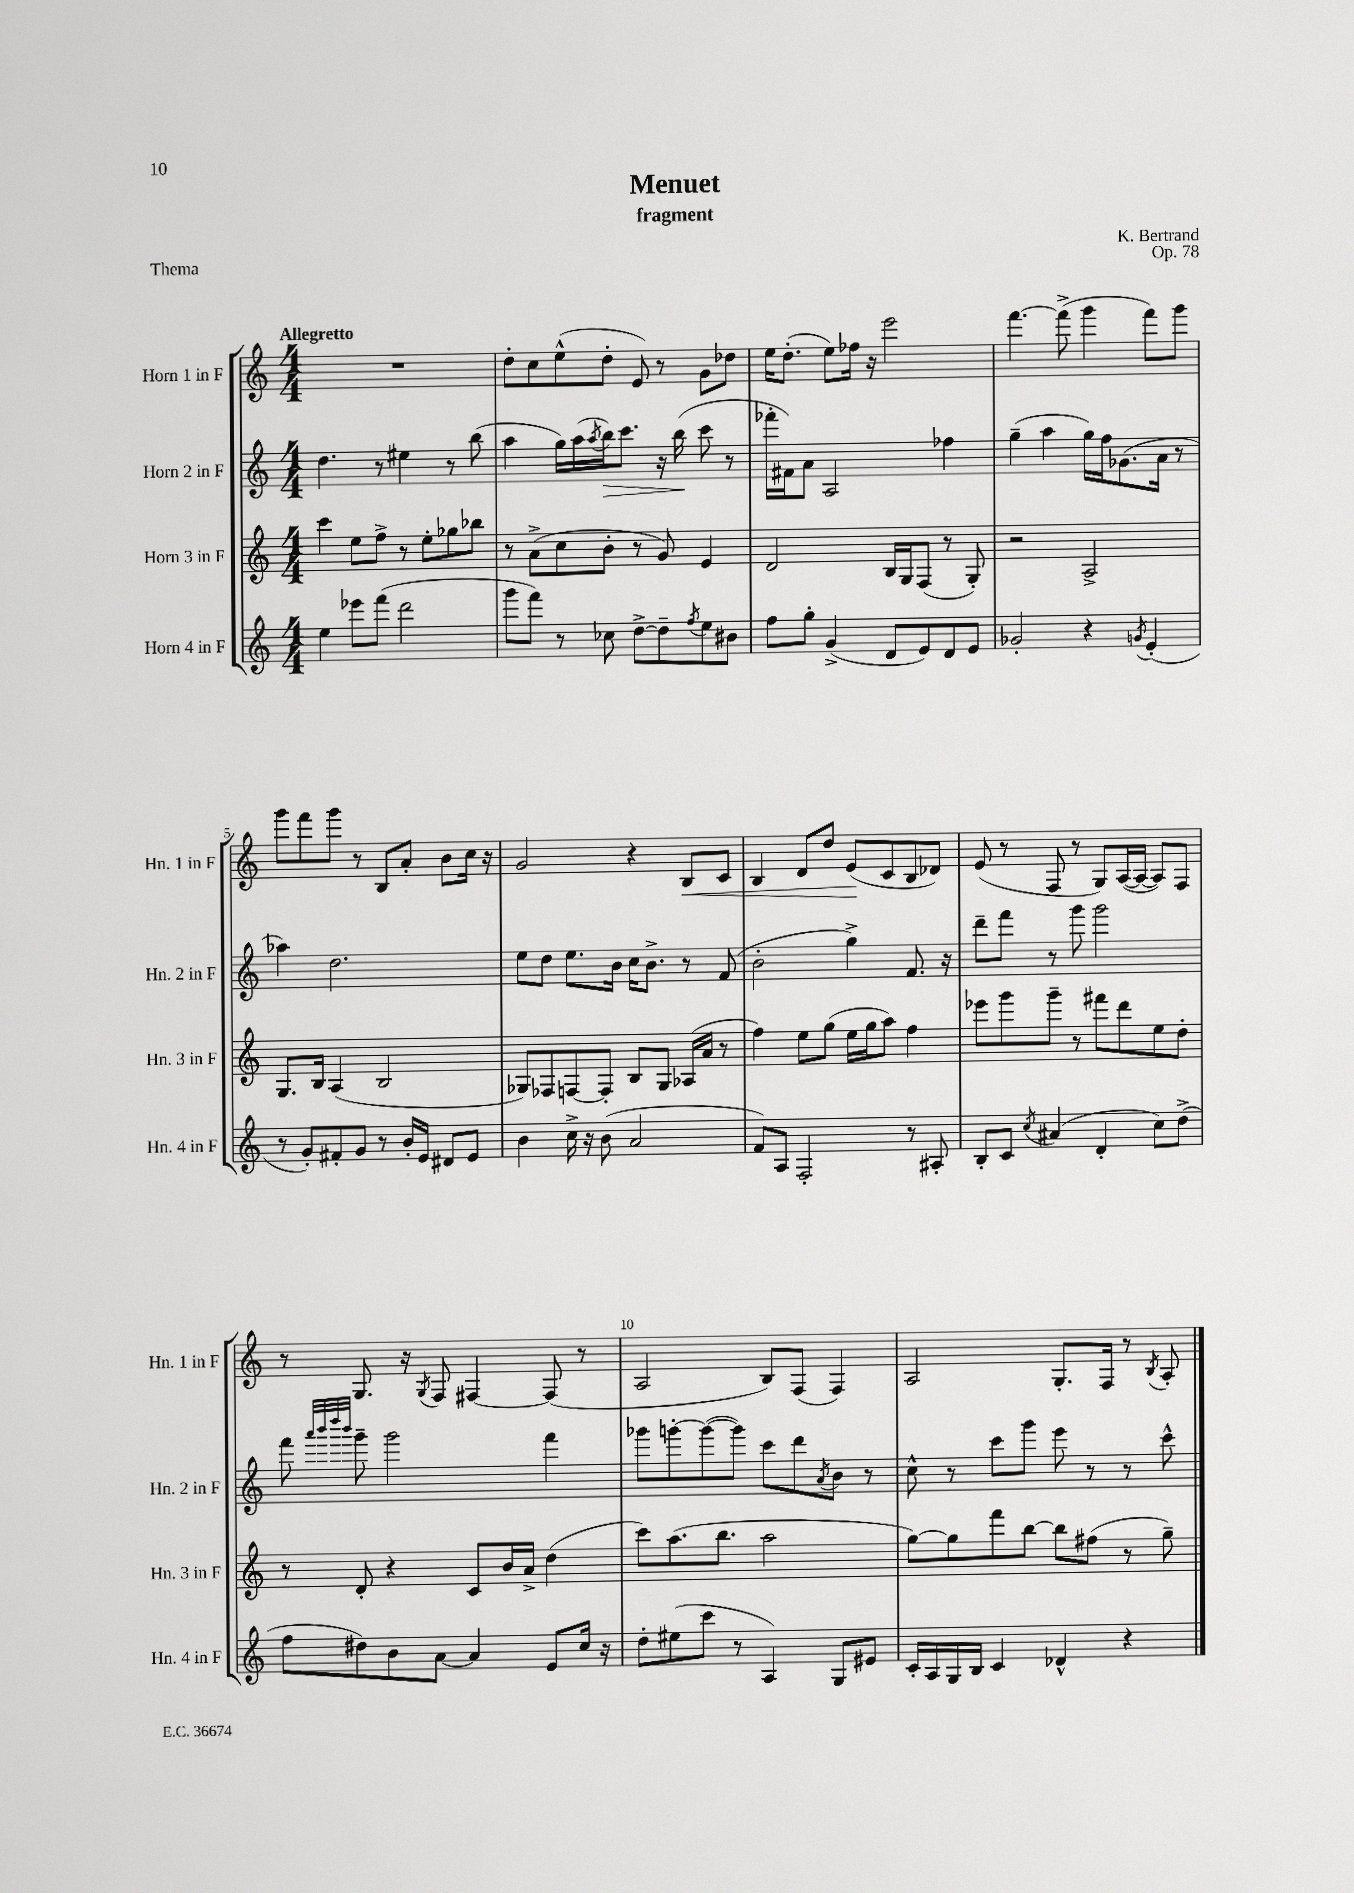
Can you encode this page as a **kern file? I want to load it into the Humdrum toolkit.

**kern	**kern	**kern	**kern
*staff4	*staff3	*staff2	*staff1
*clefG2	*clefG2	*clefG2	*clefG2
*k[]	*k[]	*k[]	*k[]
*M4/4	*M4/4	*M4/4	*M4/4
4ee	4ccc	4.dd	1r
8eee-	8ee	.	.
(8fff	8ff^	8r	.
2ddd	8r	4ee#	.
.	8ee'	.	.
.	8gg-	8r	.
.	8bb-	(8bb	.
=	=	=	=
8ggg	8r	4aa	8dd'
8fff)	(8a^	.	8cc
8r	8cc	16gg)	(8ee^^
.	.	(16aa	.
.	.	8qaa	.
8cc-	8b'	16bb)	8dd'
.	.	8.ccc	.
[8dd^	8r	.	8e)
8dd~]	8g)	16r	8r
.	.	(16bb	.
8qff	.	.	.
8ee	4e	8ccc	8g
8b#	.	8r	8dd-
=	=	=	=
8ff	2d	16fff-'	16ee
.	.	16f#)	(8.dd'
8gg'	.	8a	.
(4g^	.	2A	8ee)
.	.	.	16ff-
.	.	.	16r
8d	16B	.	2eee
.	16G	.	.
8e)	(8F	.	.
8d	8r	4ff-	.
8e	8G')	.	.
=	=	=	=
2g-'	2r	(4gg~	[4.fff
.	.	4aa	.
.	.	.	(8fff^]
4r	2A^	16gg)	4ggg
.	.	16ff	.
.	.	(8.g-	.
8qg	.	.	.
(4e'	.	.	8fff)
.	.	16a	.
.	.	8r	8ggg
=	=	=	=
8r	8.G	4aa-)	8ggg
8g')	.	.	8fff
.	16B	.	.
8f#'	(4A	2.dd	8ggg
8g	.	.	8r
8r	2B	.	8B
16b'	.	.	8a'
16e	.	.	.
8d#	.	.	8b
8e	.	.	16cc
.	.	.	16r
=	=	=	=
4b	8G-)	8ee	2g
.	8F-	8dd	.
16cc^	[8F	8.ee	.
16r	.	.	.
(8b	8F']	.	.
.	.	16b	.
2a	8B	16cc	4r
.	.	8.b^	.
.	8G-	.	.
.	(16A-	8r	8B
.	16a	.	.
.	8r	(8f	8c
=	=	=	=
8f)	4ff)	2b'	4B
8A	.	.	.
2F'	8ee	.	8d
.	(8gg	.	8dd
.	16ee	4gg^)	(8e
.	16gg	.	.
.	8aa)	.	8c
8r	4ff	8.f	8B
8A#'	.	.	8d-)
.	.	16r	.
=	=	=	=
8B'	8eee-	8ddd~	(8e
8c	8ggg	8fff	8r
8qcc	.	.	.
(4a#	8ggg~	8r	8F
.	8r	8ggg	8r
4d'	8fff#	2ggg	8G)
.	8ddd	.	([16A
.	.	.	16A_
8cc)	8ee	.	8A])
(8dd^	8dd'	.	8F
=	=	=	=
8ff	8r	8fff	8r
.	.	32qqaaa	.
.	.	32qqbbb	.
.	.	32qqdddd	.
.	.	32qqbbb	.
8dd#)	8d'	8ggg~	8.G
8b	4r	2ggg	.
.	.	.	16r
.	.	.	8qG
[8a	.	.	8F
4a]	8c	.	[4F#
.	16b	.	.
.	16a^	.	.
8e	(4dd	4fff	(8F#]
16cc	.	.	8r
16r	.	.	.
=	=	=	=
8dd'	8ccc)	8ggg-	2A
(8ee#	(8.aa	[8ggg'	.
8ccc	.	(8ggg_	.
.	8.bb	.	.
8r	.	8ggg])	.
4A)	2aa	8ccc	8B)
.	.	8ddd	(8F
.	.	8qa	.
8G	.	8b	4F)
8e#	.	8r	.
=	=	=	=
16c'	[8gg)	8cc^^	2A
16A	.	.	.
16G	8gg]	8r	.
16B	.	.	.
4c	8fff	8ccc	.
.	[8bb	8ggg	.
4d-^^	8bb]	8eee	8.G'
.	(8ff#	8r	.
.	.	.	16F
4r	8r	8r	8r
.	.	.	8qB
.	8gg~)	8ccc^^	8A'
==	==	==	==
*-	*-	*-	*-
